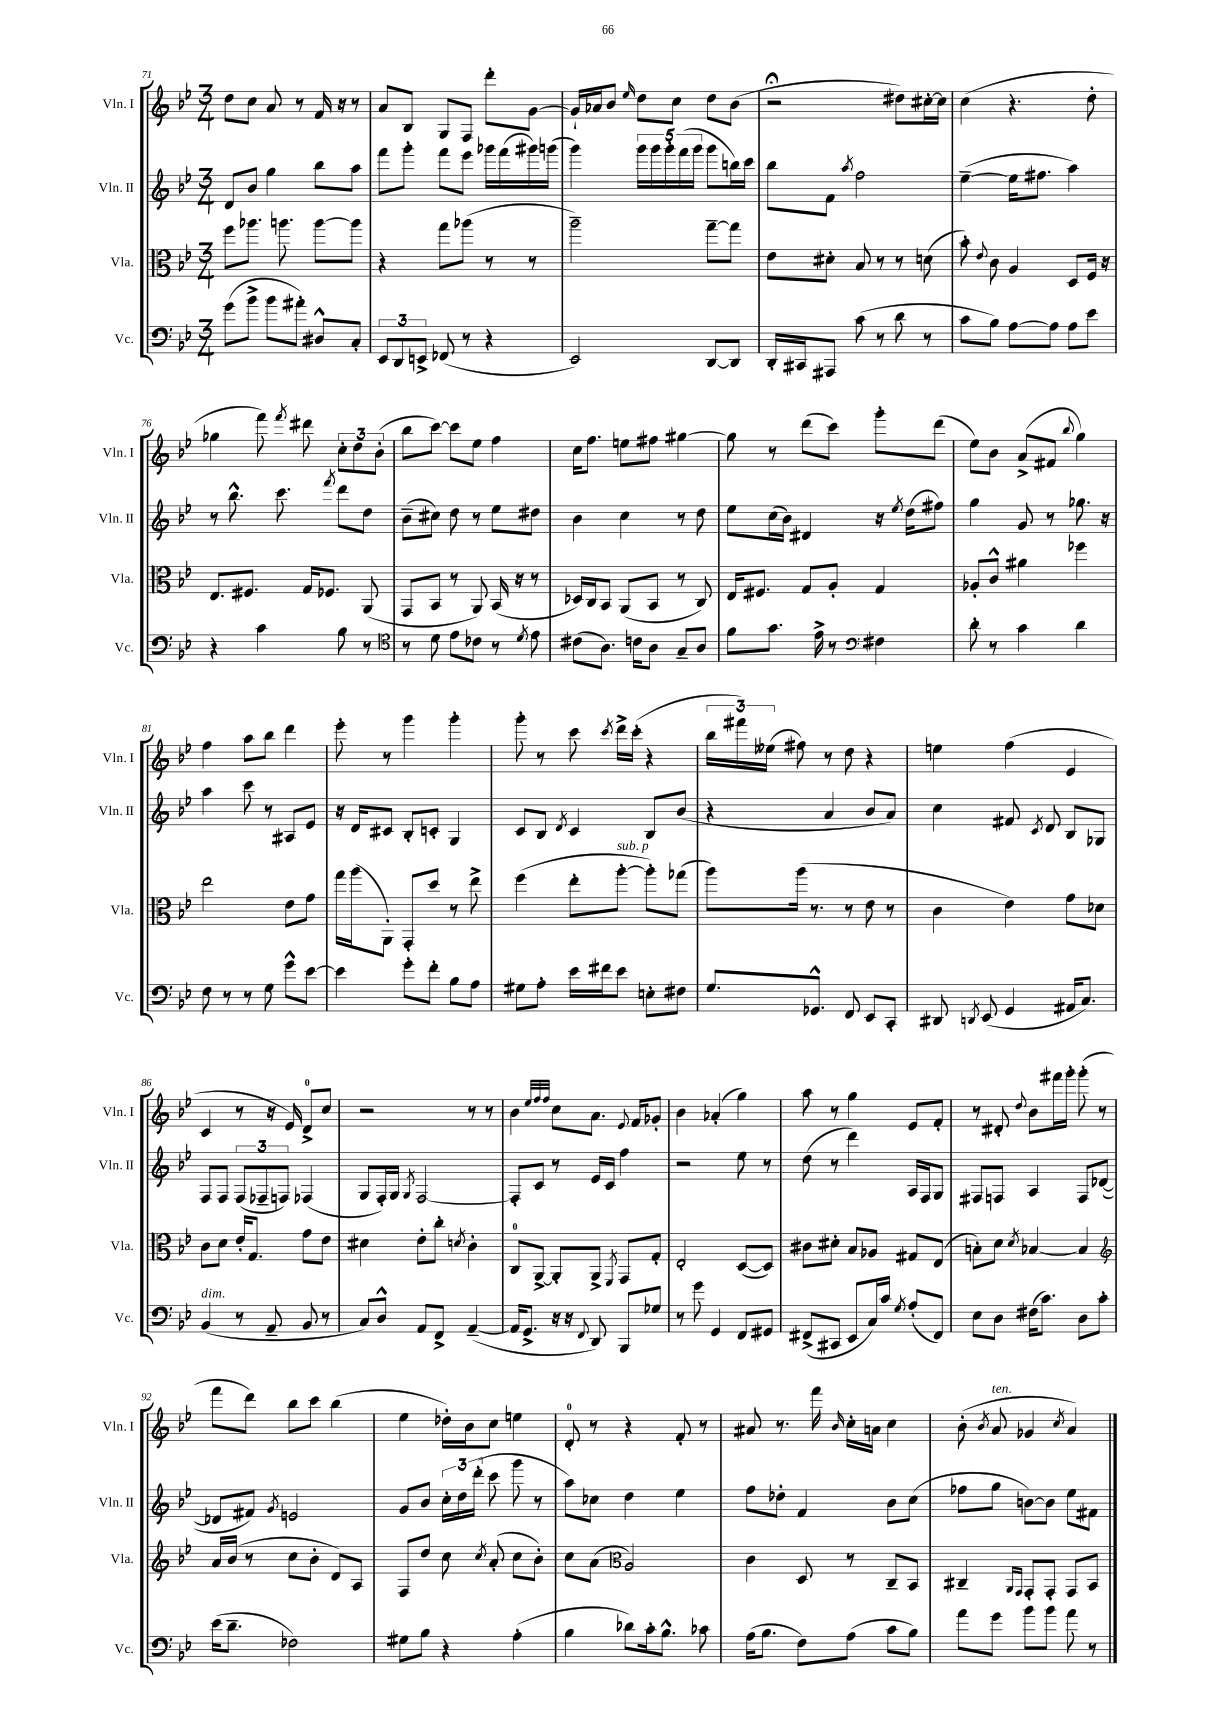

**kern	**kern	**kern	**kern
*part4	*part3	*part2	*part1
*staff4	*staff3	*staff2	*staff1
*I"Vc.	*I"Vla.	*I"Vln. II	*I"Vln. I
*I'Vc.	*I'Vla.	*I'Vln. II	*I'Vln. I
*clefF4	*clefC3	*clefG2	*clefG2
*k[b-e-]	*k[b-e-]	*k[b-e-]	*k[b-e-]
*M3/4	*M3/4	*M3/4	*M3/4
=71	=71	=71	=71
(8g\L	8ff\L	8d/L	8dd\L
8b-^\J	8.aa-X\J	8b-/J	8cc\J
8b-\L	.	4gg\	8a/
.	8.aan\	.	.
8a#X'\J)	.	.	8r
8D#X^^/L	[8aa\L	8bb-\L	16f/
.	.	.	16r
8C'/J	8aa\J]	8aa\J	8r
=72	=72	=72	=72
12EE-/L	4r	8fff\L	8a/L
12DD/	.	.	.
.	.	8ggg'\J	8B-/J
12EEn^/J	.	.	.
(8FF-X/	8gg\L	8fff\L	8G/L
8r	(8aa-X\J	8eee-\J	8F/J
4r	8r	16ggg-X\LL	8ddd'\L
.	.	(16fff\	.
.	8r	16ggg#X\)	[8g\J
.	.	(16gggn\JJ	.
=73	=73	=73	=73
2EE-/)	2aa~\)	4ggg\)	16g`/LL]
.	.	.	16a-X/J
.	.	.	8b-/J
.	.	.	16qqee-/
.	.	20ggg\LL	8dd\L
.	.	20ggg\	.
.	.	20ggg'\	.
.	.	.	8cc\J
.	.	(20fff\	.
.	.	20ggg\JJ	.
[8DD/L	[8gg~\L	8ggg\L	8dd\L
8DD/J]	8gg\J]	16bbn\L)	(8b-\J
.	.	16ccc\JJ	.
=74	=74	=74	=74
16DD'/LL	8e-\L	8bb-\L	2r;<
16CC#X/J	.	.	.
8AAA#X/J	8d#X'\J	8f\J	.
.	.	8qaa/	.
(8c\	8B-/	2ff\	.
8r	8r	.	.
8d\	8r	.	8dd#X\L)
8r	(8dn\	.	[16cc#X'\L
.	.	.	16cc#\JJ]
=75	=75	=75	=75
8c\L	8b-'\)	([4ee-~\	(4cc\
.	8qqe-/	.	.
8B-\J)	8c\	.	.
[8A\L	4A/	16ee-\KL]	4.r
.	.	8.ff#X\J	.
8A\J]	.	.	.
8A\L	8D/L	4aa\)	.
8e-\J	16F/Jk	.	8dd'\
.	16r	.	.
!!LO:LB:g=z
=76	=76	=76	=76
4r	8.E-/L	8r	4gg-X\
.	.	8.bb-^^\	.
.	8.F#X/J	.	.
4c\	.	.	8fff\)
.	.	8.ccc\	.
.	.	.	8qfff/
.	16G/KL	.	8ddd#X\
.	8.F-X/J	.	.
.	.	8qfff/	.
8B-\	.	8ddd\L	12cc'\L
.	.	.	12dd\
8r	(8AA/	8dd\J	.
.	.	.	(12b-'\J
=77	=77	=77	=77
*clefC4	*	*	*
8r	8GG/L	(8b-~\L	8bb-\L
8d\	8BB-/J	8cc#X\J)	[8ccc\J)
8e-\L	8r	8dd\	8ccc\L]
8c-X\J	8AA/)	8r	8ee-\J
8r	(16BB-/	8ee-\L	4ff\
.	16r	.	.
8qd/	.	.	.
8e-\	8r	8dd#X\J	.
=78	=78	=78	=78
(8c#X\L	16D-X/LL)	4b-\	16cc\KL
.	16C/J	.	8.ff\J
8.A\J)	8BB-/J	.	.
.	(8AA/L	4cc\	8een\L
16cn\KL	.	.	.
8A\J	8BB-/J	.	8ff#X\J
8G~/L	8r	8r	[4gg#X\
8A/J	8C/)	8dd\	.
=79	=79	=79	=79
8f\L	16E-/KL	8ee-\L	8gg#\]
.	8.F#X/J	.	.
8.g\J	.	(16cc\L	8r
.	.	16b-\JJ)	.
.	8G/L	4d#X/	(8ddd\L
16e-^\	.	.	.
8r	8A'/J	.	8ccc\J)
*clefF4	*	*	*
4F#X\	4G/	16r	8ggg'\L
.	.	8qee-/	.
.	.	(16dd\KL	.
.	.	8ff#X\J)	(8ddd\J
=80	=80	=80	=80
8d'\	8A-X'/L	4gg\	8ee-\L)
8r	8c^^/J	.	8b-\J
4c\	4a#X\	8g/	(8a^/L
.	.	8r	8f#X/J
.	.	.	8qqbb-/
4d\	4ff-X\	8.gg-X\	4gg\)
.	.	16r	.
!!LO:LB:g=z
=81	=81	=81	=81
8F\	2ee-\	4aa\	4ff\
8r	.	.	.
8r	.	8ccc\	8aa\L
8G\	.	8r	8bb-\J
8g^^\L	8e-\L	8A#X/L	4ddd\
[8e-\J	8g\J	8e-/J	.
=82	=82	=82	=82
4e-\]	16gg\LL	16r	8eee-'\
.	(16aa\J	16d/KL	.
.	8AA'\J)	8c#X/J	8r
8g'\L	8GG'/L	8B-'/L	4ggg\
8f'\J	8dd/J	8cn'/J	.
8B-\L	8r	4G/	4ggg'\
8A\J	8ee-^\	.	.
=83	=83	=83	=83
8G#X\L	(4ff\	8c/L	8ggg'\
8A'\J	.	8B-/J	8r
.	.	8qd/	.
16e-\LL	8ee-'\L	4c/	8ccc\
16f#X\J	.	.	.
.	.	.	8qccc/
!	!LO:TX:a:i:t=sub. p	!	!
8e-\J	[8aa'\J	.	16ddd^\LL
.	.	.	(16ccc'\JJ
8En'\L	8aa'\L])	8B-/L	4r
8F#X\J	(8gg-X\J	(8b-/J	.
=84	=84	=84	=84
8.G/L	8aa\L)	4r	24bb-\LL
.	.	.	24fff#X\)
.	.	.	(24ee--X\JJ
.	(16aa\Jk	.	8ff#X\)
8.GG-X^^/J	8.r	.	.
.	.	4a/	8r
8FF/	8r	.	8dd\
8EE-/L	8e-\	8b-/L	4r
8CC'/J	8r	8a/J)	.
=85	=85	=85	=85
8DD#X/	4c\	4cc\	4een\
8qDDn/	.	.	.
(8EE-/	.	.	.
4GG/	4e-\)	8f#X/	(4ff\
.	.	8qc/	.
.	.	8d/	.
16AA#X/KL	8g\L	8B-/L	4e-/
8.C/J)	.	.	.
.	8d-X\J	8G-X/J	.
!!LO:LB:g=z
=86	=86	=86	=86
!LO:TX:a:i:t=dim.	!	!	!
(4BB-/	8c\L	8F/L	4c/
.	8d\J	8F/J	.
8r	16e-'/KL	(12F/L	8r
.	8.G/J	.	.
.	.	12F-X~/	.
8AA~/	.	.	16r
.	.	12Fn/J)	.
.	.	.	16e-/)
8BB-/	8g\L	(4F-X/	8d^/L
8r	8e-\J	.	8cc/J
=87	=87	=87	=87
8C/L)	4d#X\	8G/L	2r
8D^^/J	.	16F'/L)	.
.	.	16G/JJ	.
.	.	8qG/	.
8AA/L	8e-'\L	[2F/	.
8FF^/J	8cc'\J	.	.
.	8qdn/	.	.
([4AA~/	4c'\	.	8r
.	.	.	8r
=88	=88	=88	=88
16AA/KL]	8C/L	8F'/L]	4b-\
8.GG^/J	.	.	.
.	[8AA^/J	8c/J	.
.	.	.	32qqee-/LLL
.	.	.	32qqff/
.	.	.	32qqff/JJJ
16r	8AA'/L]	8r	8cc\L
16r	.	.	.
8qqFF/	.	.	.
8DD/)	8AA^/J	16e-/LL	8.a\J
.	.	16c/JJ	.
.	8qFF/	.	.
8BBB-/L	8GG/L	4ff\	.
.	.	.	8qqe-/
.	.	.	16f/KL
8G-X/J	8G'/J	.	8g-X'/J
=89	=89	=89	=89
8r	2E-'/	2r	4b-\
8g\	.	.	.
4GG/	.	.	(4a-X'/
8FF/L	([8D/L	8ee-\	4gg\)
8GG#X/J	8D/J])	8r	.
=90	=90	=90	=90
(8FF#X^/L	8c#X\L	(8dd\	8aa\
8CC#X/J	8d#X'\J	8r	8r
8EE-/L	8B-/L	4ddd\)	4gg\
16C/L)	8A-X/J	.	.
16c/JJ	.	.	.
8qG/	.	.	.
(8A'/L	8G#X/L	16A/LL	8e-/L
.	.	16F/J	.
8FF#/J)	(8E-/J	8G/J	8f'/J
=91	=91	=91	=91
8E-\L	8Bn'\L)	8F#X/L	8r
8D\J	8d\J	8Fn/J	8d#X'/
.	8qd/	.	8qqdd/
(16F#X\KL	[4B-X/	4A/	8b-\L
8.c\J)	.	.	.
.	.	.	16fff#X\L
.	.	.	16ggg'\JJ
8D\L	4B-/]	8F/L	(8ggg'\
8c'\J	.	([8d-X/J	8r
!!LO:LB:g=z
=92	=92	=92	=92
*	*clefG2	*	*
(16e-\KL	16a/LL	8d-X/L]	8fff\L
8.d~\J	(16b-/JJ	.	.
.	8r	8f#X/J)	8ddd\J)
.	.	8qg/	.
2F-X\)	8cc\L	2en/	8bb-\L
.	8b-'\J	.	8ccc\J
.	8d/L)	.	(4bb-\
.	8A/J	.	.
=93	=93	=93	=93
8G#X\L	8F/L	8g/L	4ee-\
8B-\J	8dd/J	8b-/J	.
4r	8cc\	24cc'\LL	16dd-X'\LL)
.	.	24dd\	.
.	.	.	16b-\J
.	.	(24ddd'\JJ	.
.	8qcc/	.	.
.	(8a'/	8ccc\	8cc\J
(4A'\	8cc\L	8ggg\	4een\
.	8b-'\J)	8r	.
=94	=94	=94	=94
4B-\	8cc\L	8aa\L)	8d'/
.	(8a\J	8cc-X\J	8r
*	*clefC3	*	*
8d-X\L)	2A/)	4dd\	4r
16c'\k	.	.	.
8.B-^^\J	.	.	.
.	.	4ee-\	8f'/
8c-X\	.	.	8r
=95	=95	=95	=95
(16A\KL	4c\	8ff\L	8a#X/
8.B-\J	.	.	.
.	.	8dd-X'\J	8.r
8F\L)	8D/	4f/	.
.	.	.	16fff\
.	.	.	16qqb-/
(8A\J	8r	.	16cc'\LL
.	.	.	16an\JJ
8c\L	8C~/L	8b-\L	4cc\
8B-\J)	8BB-/J	(8cc\J	.
=96	=96	=96	=96
8a\L	4C#X~/	8ff-X\L	(8b-'\
.	.	.	8qb-/
!	!	!	!LO:TX:a:i:t=ten.
8g\J	.	8gg\J	8a/
.	16qqAA/LL	.	.
.	16qqGG/JJ	.	.
8b-\L	8GG'/L	[8bn\L)	4g-X/
8b-\J	8GG'/J	8b\J]	.
.	.	.	8qcc/
8a\	8GG/L	8ee-\L	4a/)
8r	8BB-/J	8f#X\J	.
==	==	==	==
*-	*-	*-	*-
